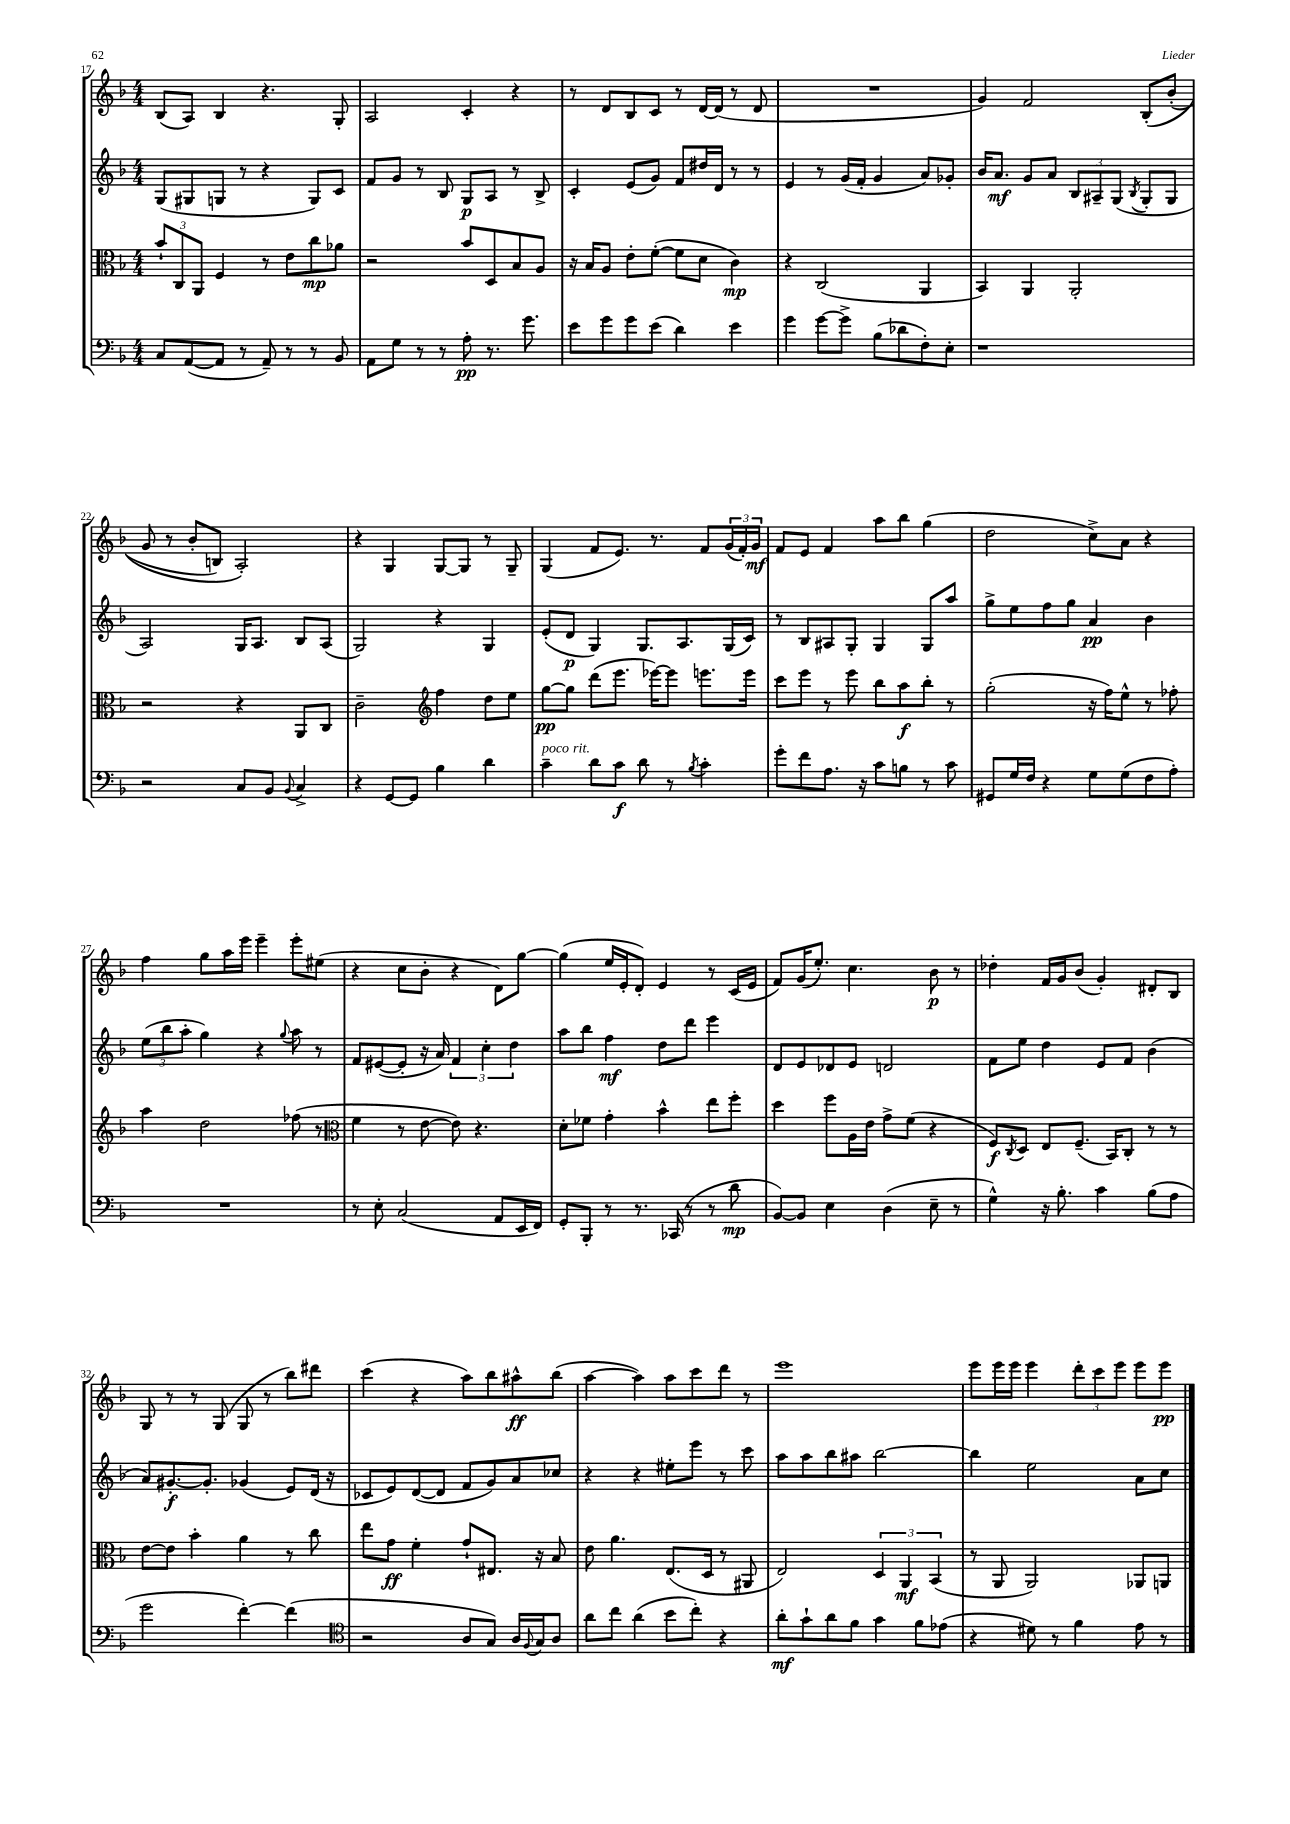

**kern	**kern	**kern	**kern
*staff4	*staff3	*staff2	*staff1
*clefF4	*clefC3	*clefG2	*clefG2
*k[b-]	*k[b-]	*k[b-]	*k[b-]
*M4/4	*M4/4	*M4/4	*M4/4
8C/L	12b-`/L	(8G/L	(8B-/L
.	12C/	.	.
([8AA/	.	8G#/	8A/J)
.	12AA/J	.	.
8AA/]J	4F/	8G/J	4B-/
8r	.	8r	.
8AA~/)	8r	4r	4.r
8r	8e\L	.	.
8r	8cc\	8G/L)	.
8BB-/	8a-\J	8c/J	8G'/
=	=	=	=
8AA\L	2r	8f/L	2A/
8G\J	.	8g/J	.
8r	.	8r	.
8r	.	8B-/	.
8A'\	8b-/L	8G/L	4c'/
8.r	8D/	8A/J	.
.	8B-/	8r	4r
8.g\	.	.	.
.	8A/J	8B-^/	.
=	=	=	=
8e\L	16r	4c'/	8r
.	16B-/LK	.	.
8g\	8A/J	.	8d/L
8g\	8e'\L	(8e/L	8B-/
(8e\J	([8f'\J	8g/J)	8c/J
4d\)	8f\]L	8f/L	8r
.	8d\J	16dd#/L	[16d/LL
.	.	16d/JJ	(16d/]JJ
4e\	4c\)	8r	8r
.	.	8r	8d/
=	=	=	=
4g\	4r	4e/	1r
[8g\L	(2C/	8r	.
8g^\]J	.	(16g/LL	.
.	.	16f'/JJ	.
(8B-\L	.	4g/	.
8d-\	.	.	.
8F'\)	4AA/	8a/L)	.
8E'\J	.	8g-'/J	.
=	=	=	=
1r	4BB-/)	16b-/LK	4g/)
.	.	8.a/J	.
.	4AA/	8g/L	2f/
.	.	8a/J	.
.	2AA'/	12B-/L	.
.	.	12A#~/	.
.	.	(12G/J	.
.	.	8qB-/	.
.	.	8G'/L	&(8B-'/L
.	.	8G/J	(8b-'/J
=	=	=	=
2r	2r	2A/)	8g/
.	.	.	8r
.	.	.	8b-'/L
.	.	.	8B/J)
8C/L	4r	16G/LK	2A'/&)
.	.	8.A/J	.
8BB-/J	.	.	.
8qqBB-/	.	.	.
4C^/	8AA/L	8B-/L	.
.	8C/J	(8A/J	.
=	=	=	=
4r	2c~\	2G/)	4r
[8GG/L	.	.	4G/
8GG/]J	.	.	.
*	*clefG2	*	*
4B-\	4ff\	4r	[8G/L
.	.	.	8G/]J
4d\	8dd\L	4G/	8r
.	8ee\J	.	8G~/
=	=	=	=
4c~\	[8gg\L	(8e'/L	(4G/
.	8gg\]J	8d/J	.
8d\L	(8ddd\L	4G/)	8f/L
8c\J	8.eee\J	.	8.e/J)
8d\	.	8.G/L	.
.	[16eee-\LK)	.	8.r
8r	8eee-\]J	.	.
.	.	8.A/	.
8qB-/	.	.	.
4c'\	8.eee\L	.	8f/L
.	.	(16G/L	(24g/L
.	.	.	24f'/)
.	16eee\Jk	16c/JJ)	.
.	.	.	24g/JJ
=	=	=	=
8g'\L	8ccc\L	8r	8f/L
8f\	8eee\J	8B-/L	8e/J
8.A\J	8r	8A#/	4f/
.	8eee\	8G'/J	.
16r	.	.	.
8c\L	8bb-\L	4G/	8aa\L
8B\J	8aa\	.	8bb-\J
8r	8bb-'\J	8G/L	(4gg\
8c\	8r	8aa/J	.
=	=	=	=
8GG#/L	(2gg'\	8gg^\L	2dd\
16G/L	.	8ee\	.
16F/JJ	.	.	.
4r	.	8ff\	.
.	.	8gg\J	.
8G\L	16r	4a/	8cc^\L)
.	16ff\LK)	.	.
(8G\	8ee^^\J	.	8a\J
8F\	8r	4b-\	4r
8A'\J)	8ff-'\	.	.
=	=	=	=
1r	4aa\	(12ee\L	4ff\
.	.	12bb-\	.
.	.	12aa'\J	.
.	2dd\	4gg\)	8gg\L
.	.	.	16aa\L
.	.	.	16eee\JJ
.	.	4r	4eee~\
.	.	8qqgg/	.
.	(8ff-\	8aa\	8eee'\L
.	8r	8r	(8ee#\J
=	=	=	=
*	*clefC3	*	*
8r	4f\	8f/L	4r
8E'\	.	([8e#/	.
(2C/	8r	8e#'/]J	8cc\L
.	[8e\	16r	8b-'\J
.	.	16a/)	.
.	8e\])	6f/	4r
.	4.r	.	.
.	.	6cc'\	.
8AA/L	.	.	8d\L)
.	.	6dd\	.
16EE/L	.	.	[8gg\J
16FF/JJ)	.	.	.
=	=	=	=
8GG'/L	8d'\L	8aa\L	(4gg\]
8BBB-'/J	8f-\J	8bb-\J	.
8r	4g'\	4ff\	16ee/LL
.	.	.	16e'/J
8.r	.	.	8d'/J)
.	4b-^^\	8dd\L	4e/
(16CC-/	.	.	.
8r	.	8ddd\J	.
8r	8ee\L	4eee\	8r
8d\	8ff'\J	.	(16c/LL
.	.	.	16e/JJ
=	=	=	=
[8BB-/L)	4dd\	8d/L	8f/L)
8BB-/]J	.	8e/	(16g/K
.	.	.	8.ee'/J)
4E\	8ff\L	8d-/	.
.	16A\L	8e/J	4.cc\
.	16e\JJ	.	.
(4D\	8g^\L	2d/	.
.	(8f\J	.	.
8E~\	4r	.	8b-\
8r	.	.	8r
=	=	=	=
4G^^\)	8F/L)	8f\L	4dd-'\
.	8qC/	.	.
.	8D/J	8ee\J	.
16r	8E/L	4dd\	16f/LL
8.B-'\	.	.	16g/J
.	(8.F~/J	.	(8b-/J
4c\	.	8e/L	4g'/)
.	16BB-/LK)	.	.
.	8C'/J	8f/J	.
(8B-\L	8r	(4b-\	8d#'/L
8A\J	8r	.	8B-/J
=	=	=	=
2g\	[8e\L	8a/L)	8G/
.	8e\]J	[8.g#'/	8r
.	4b-'\	.	8r
.	.	8.g#'/]J	.
.	.	.	(8G/
[4f'\)	4a\	(4g-/	8G/
.	.	.	8r
(4f\]	8r	8e/L)	8bb-\L)
.	8cc\	(16d/Jk	8ddd#\J
.	.	16r	.
=	=	=	=
*clefC4	*	*	*
2r	8ee\L	8c-/L	(4ccc\
.	8g\J	8e/)	.
.	4f'\	([8d/	4r
.	.	8d/]J	.
8A/L	8g`/L	8f/L	8aa\L)
8G/J)	8.E#/J	8g/)	8bb-\
16A/LL	.	8a/	8aa#^^\
8qqF/	.	.	.
16G/J	16r	.	.
8A/J	8B-/	8cc-/J	(8bb-\J
=	=	=	=
8a\L	8e\	4r	[4aa\
8cc\J	4.a\	.	.
(4a\	.	4r	4aa\])
8b-\L	(8.E/L	8ee#'\L	8aa\L
8cc'\J)	.	8eee\J	8ccc\
.	16D/Jk	.	.
4r	8r	8r	8ddd\J
.	8AA#/	8ccc\	8r
=	=	=	=
8a'\L	2E/)	8aa\L	1eee
8g`\	.	8aa\	.
8a\	.	8bb-\	.
8f\J	.	8aa#\J	.
4g\	6D/	[2bb-\	.
.	6AA/	.	.
8f\L	.	.	.
.	(6BB-/	.	.
(8e-\J	.	.	.
=	=	=	=
4r	8r	4bb-\]	8eee\L
.	8AA/	.	16eee\L
.	.	.	16eee\JJ
8d#\)	2AA/)	2ee\	4eee\
8r	.	.	.
4f\	.	.	12ddd'\L
.	.	.	12ccc\
.	.	.	12eee\J
8e\	8AA-/L	8a\L	8eee\L
8r	8AA/J	8cc\J	8eee\J
==	==	==	==
*-	*-	*-	*-
